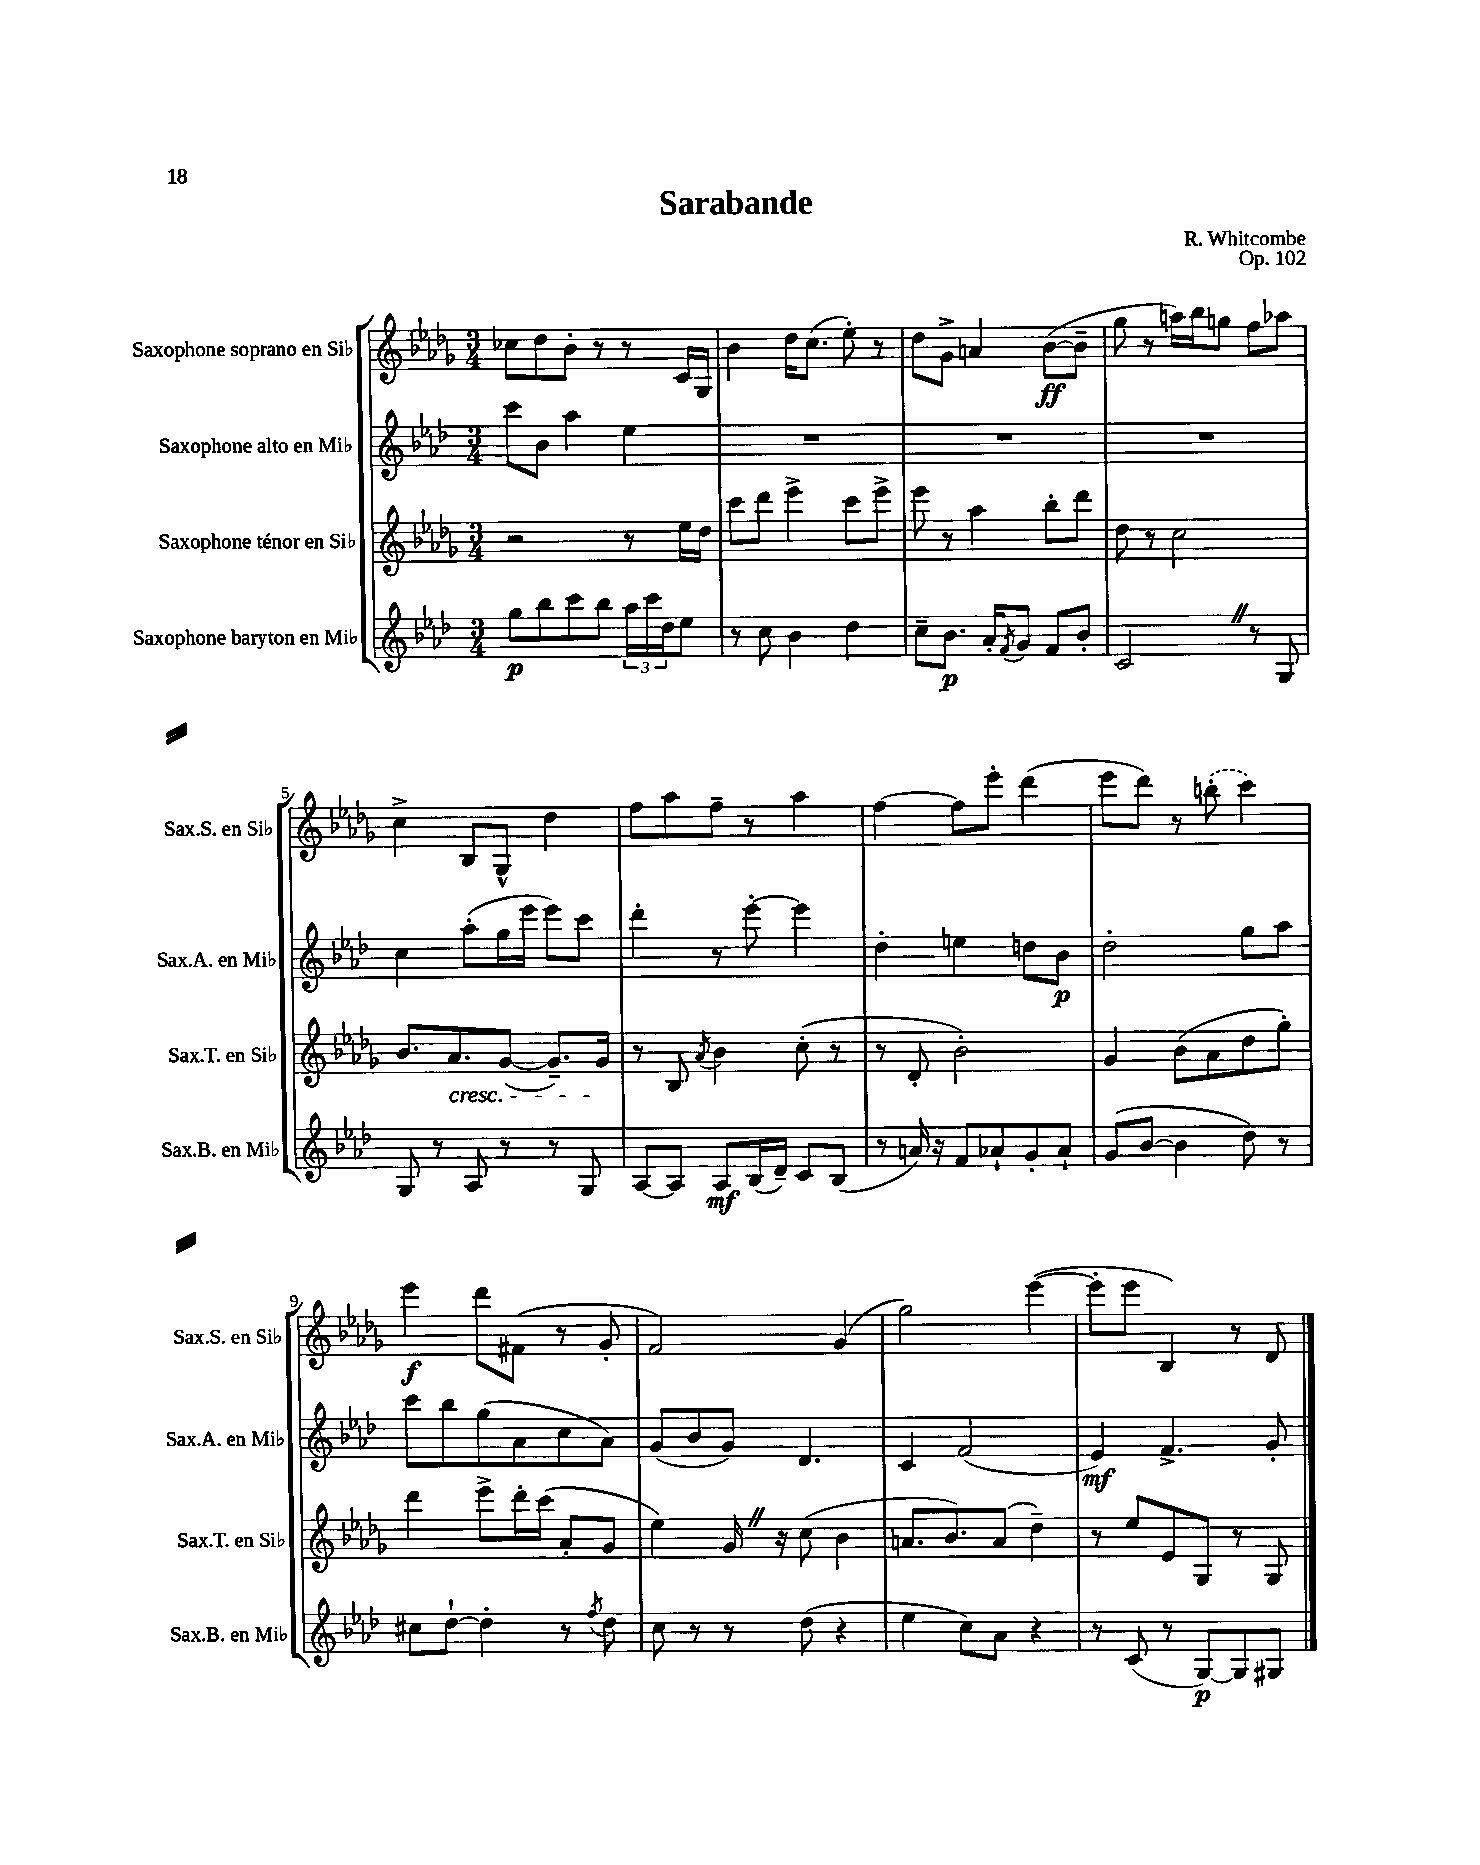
\header { title = "Sarabande" composer = "R. Whitcombe" opus = "Op. 102" }
<<
\new StaffGroup <<
\new Staff = "s0" \with { instrumentName = "Saxophone soprano en Sib" shortInstrumentName = "Sax.S. en Sib" } {
    \clef treble \key des \major \numericTimeSignature \time 3/4
    ces''8 des''8 bes'8-. r8 r8 c'16 ges16 |
    bes'4 des''16 c''8.( ees''8-.) r8 |
    des''8 ges'8-> a'4 bes'8~\ff( bes'8-- |
    ges''8 r8 a''16) bes''16 g''8 f''8 aes''8 |
    c''4-> bes8 ges8-^ des''4 |
    f''8 aes''8 f''8-- r8 aes''4 |
    f''4~ f''8 ees'''8-. des'''4( |
    ees'''8 des'''8) r8 \once \slurDashed b''8-.( c'''4) |
    ees'''4\f des'''8 fis'8( r8 ges'8-. |
    f'2) ges'4( |
    ges''2) ees'''4~( |
    ees'''8-. ees'''8 bes4) r8 des'8 \bar "|." |
}
\new Staff = "s1" \with { instrumentName = "Saxophone alto en Mib" shortInstrumentName = "Sax.A. en Mib" } {
    \clef treble \key aes \major \numericTimeSignature \time 3/4
    c'''8 bes'8 aes''4 ees''4 |
    R2. |
    R2. |
    R2. |
    c''4 aes''8-.( g''16 ees'''16 ees'''8) c'''8 |
    des'''4-. r8 ees'''8~-. ees'''4 |
    des''4-. e''4 d''8 bes'8\p |
    des''2-. g''8 aes''8 |
    c'''8 bes''8 g''8( aes'8 c''8 aes'8) |
    g'8( bes'8 g'8) des'4. |
    c'4 f'2( |
    ees'4\mf) f'4.-> g'8-. \bar "|." |
}
\new Staff = "s2" \with { instrumentName = "Saxophone ténor en Sib" shortInstrumentName = "Sax.T. en Sib" } {
    \clef treble \key des \major \numericTimeSignature \time 3/4
    r2 r8 ees''16 des''16 |
    c'''8 des'''8 ees'''4-> c'''8 ees'''8-> |
    ees'''8 r8 aes''4 bes''8-. des'''8 |
    des''8 r8 c''2 |
    bes'8. aes'8.\cresc ges'8~( ges'8.--) ges'16\! |
    r8 bes8 \acciaccatura { aes'8 } bes'4 c''8-.( r8 |
    r8 des'8-. bes'2-.) |
    ges'4 bes'8( aes'8 des''8 ges''8-.) |
    des'''4 ees'''8-> des'''16-. c'''16( aes'8-. ges'8 |
    ees''4) ges'16 \once \override BreathingSign.text = \markup { \musicglyph "scripts.caesura.straight" } \breathe r16 c''8( bes'4 |
    a'8. bes'8.) a'8( des''4--) |
    r8 ees''8 ees'8 ges8 r8 ges8 \bar "|." |
}
\new Staff = "s3" \with { instrumentName = "Saxophone baryton en Mib" shortInstrumentName = "Sax.B. en Mib" } {
    \clef treble \key aes \major \numericTimeSignature \time 3/4
    g''8\p bes''8 c'''8 bes''8 \tuplet 3/2 { aes''16 c'''16 des''16 } ees''8 |
    r8 c''8 bes'4 des''4 |
    c''8-- bes'8.\p aes'16-. \acciaccatura { f'8 } g'8 f'8 bes'8-. |
    c'2 \once \override BreathingSign.text = \markup { \musicglyph "scripts.caesura.straight" } \breathe r8 g8 |
    g8 r8 aes8 r8 r8 g8 |
    aes8~ aes8 aes8\mf bes16( des'16--) c'8 bes8( |
    r8 a'16) r16 f'8 aes'8-! g'8-. aes'8-! |
    g'8( bes'8~ bes'4 des''8) r8 |
    cis''8 des''8~-! des''4-. r8 \acciaccatura { f''8 } des''8 |
    c''8 r8 r8 des''8( r4 |
    ees''4 c''8) aes'8 r4 |
    r8 c'8( r8 g8~\p) g8 gis8 \bar "|." |
}
>>
>>
